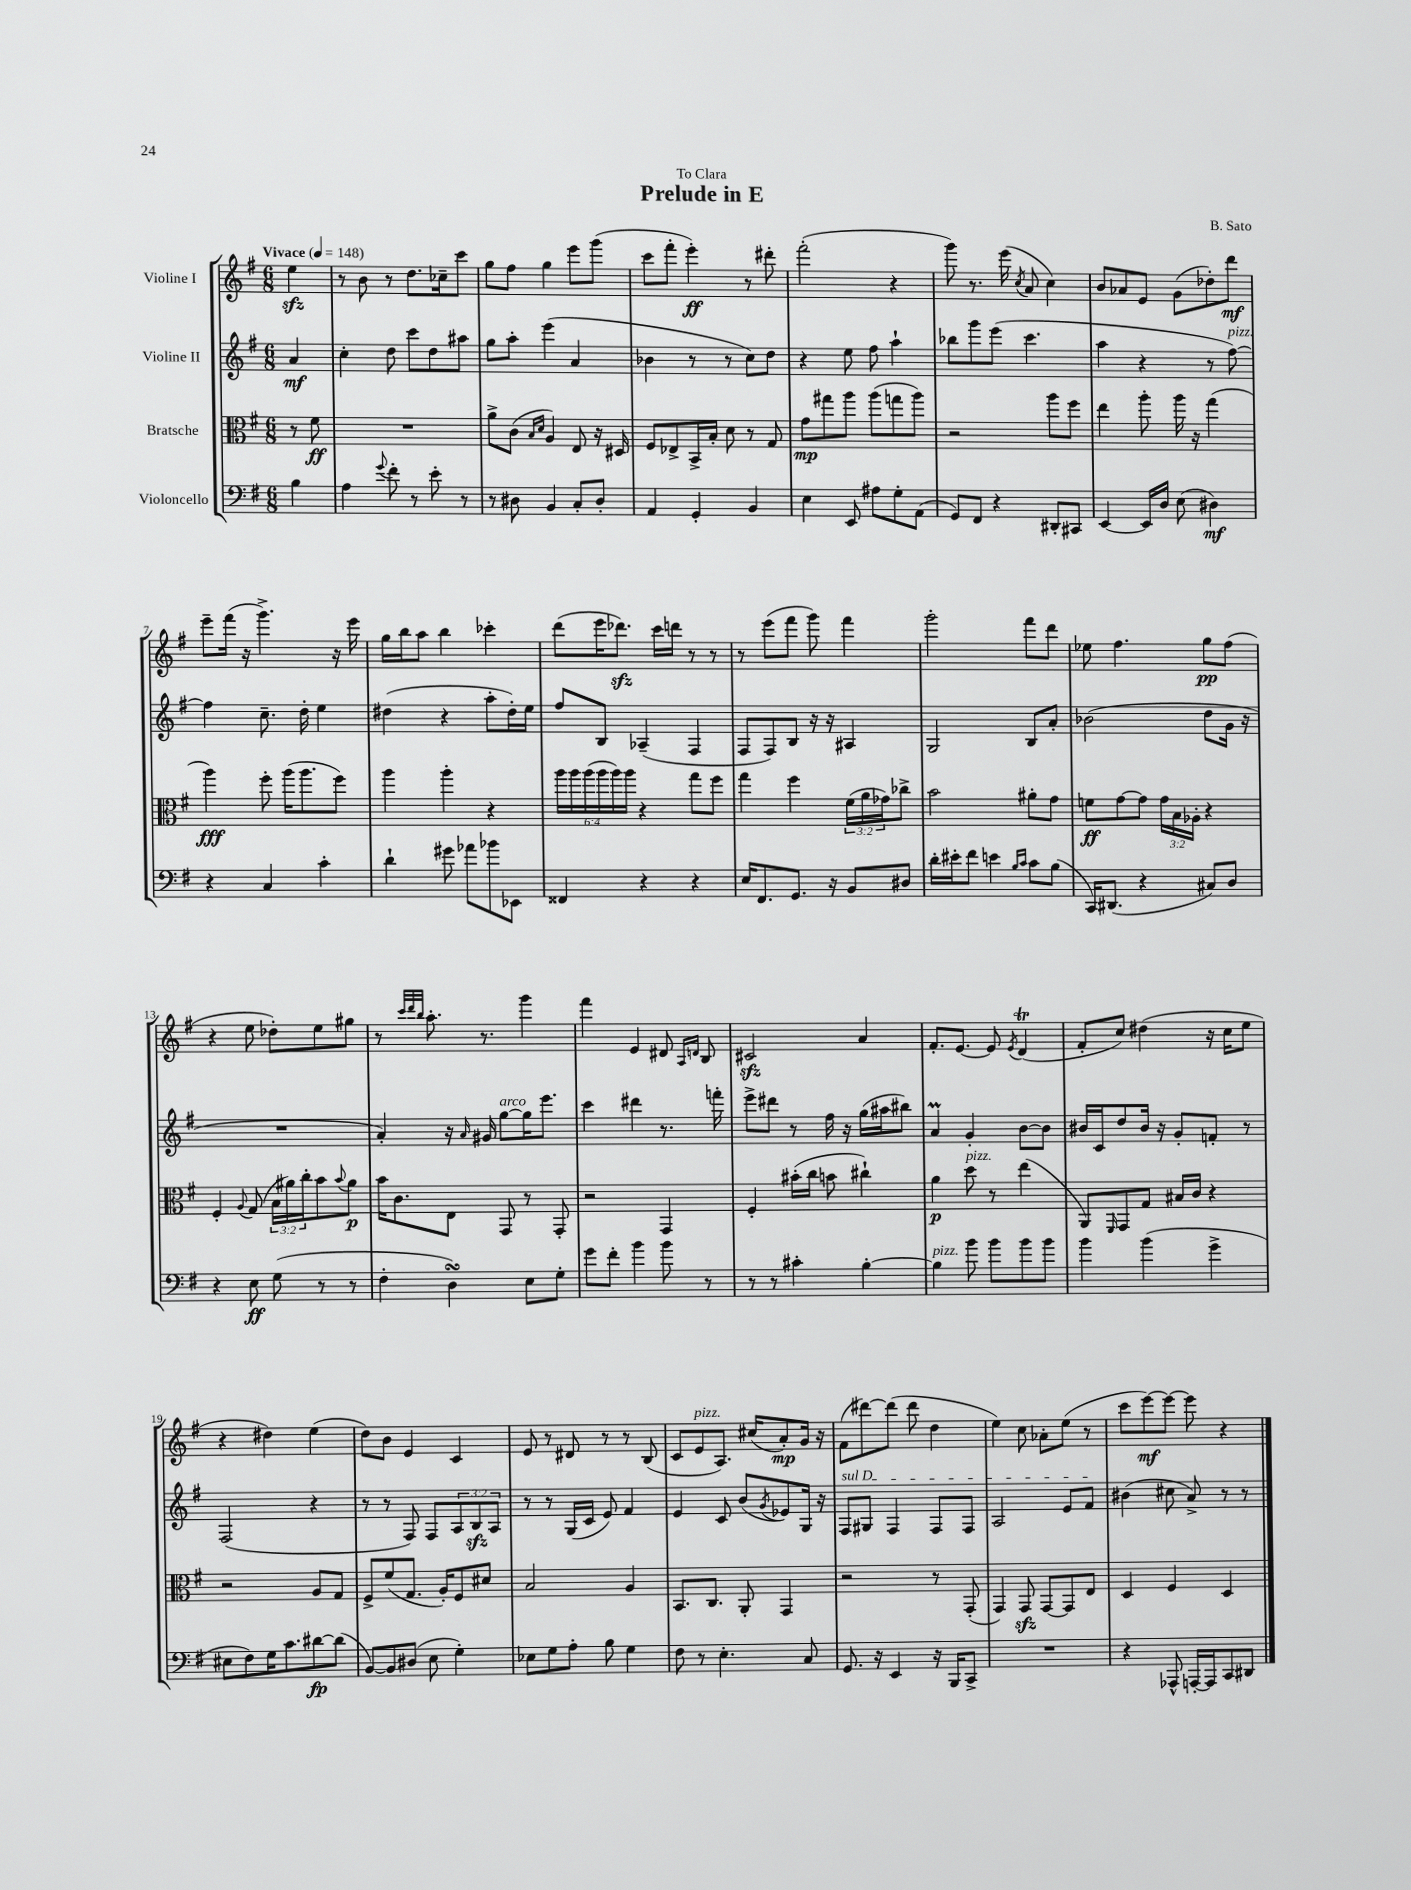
\header { title = "Prelude in E" composer = "B. Sato" dedication = "To Clara" }
<<
\new StaffGroup <<
\new Staff = "s0" \with { instrumentName = "Violine I" } {
    \clef treble \key g \major \numericTimeSignature \time 6/8 \partial 4 \tempo "Vivace" 4 = 148
    e''4\sfz |
    r8 b'8 r8 d''8. ces''16-- c'''8 |
    g''8 fis''8 g''4 e'''8 g'''8( |
    c'''8 fis'''8-. e'''4-.\ff) r8 dis'''8-. |
    fis'''2-.( r4 |
    g'''8) r8. e'''16( \acciaccatura { c''8 } a'8 c''4) |
    b'8 aes'8 e'8 g'8( des''8-.) d'''8\mf |
    e'''8-- fis'''16( r16 g'''4.->) r16 e'''16 |
    g''16 b''16 a''8 b''4 ces'''4-. |
    d'''8( e'''16 des'''8.\sfz) c'''16 d'''16 r8 r8 |
    r8 e'''8( fis'''8 g'''8) fis'''4 |
    g'''2-. fis'''8 d'''8 |
    ees''8 fis''4. g''8\pp fis''8( |
    r4 e''8 des''8-.) e''8 gis''8 |
    r8 \grace { c'''32 d'''32 b''32 } a''8.-. r8. g'''4 |
    fis'''4 e'4 dis'8 \grace { a16 d'16 } b8 |
    cis'2\sfz a'4 |
    fis'8.-. e'8.~ e'8 \acciaccatura { e'8 } d'4\trill( |
    fis'8-. c''8) dis''4( r16 c''16 e''8 |
    r4 dis''4) e''4( |
    d''8) b'8 e'4 c'4 |
    e'8 r8 dis'8 r8 r8 b8( |
    c'8 e'8^\markup { \italic "pizz." } a8.) cis''16( a'8-.\mp) g'16 r16 |
    fis'8( dis'''8~) dis'''8( dis'''8 d''4 |
    e''4) c''8 aes'8-. e''8( r8 |
    c'''8 e'''8~\mf) e'''8~ e'''8 r4 \bar "|." |
}
\new Staff = "s1" \with { instrumentName = "Violine II" } {
    \clef treble \key g \major \numericTimeSignature \time 6/8 \override Staff.TupletNumber.text = #tuplet-number::calc-fraction-text \partial 4
    a'4\mf |
    c''4-. d''8 c'''8 d''8 ais''8 |
    g''8 a''8-. e'''4( a'4 |
    bes'4 r8 r8 c''8) d''8 |
    r4 e''8 fis''8 a''4-! |
    bes''8 g'''8 e'''8( c'''4. |
    a''4 r4 r8 fis''8~^\markup { \italic "pizz." }) |
    fis''4 c''8.-- d''16-. e''4 |
    dis''4( r4 a''8-. dis''16-.) e''16 |
    fis''8 b8 aes4--( fis4 |
    fis8 fis8) b8 r16 r16 ais4 |
    g2 b8 a'8-. |
    bes'2( d''8 g'16 r16 |
    R2. |
    a'4-.) r16 \grace { a'16 } gis'16 g''8~^\markup { \italic "arco" } g''16 e'''8. |
    c'''4 dis'''4 r8. f'''16-. |
    e'''8-> dis'''8 r8 fis''16 r16 g''16( ais''16 bis''8) |
    a'4\prall g'4-. b'8~ b'8 |
    bis'16 c'16 d''8 bis'16 r16 g'8-. f'8-. r8 |
    fis2( r4 |
    r8 r8 fis8) fis8 \tuplet 3/2 { a8 b8\sfz a8 } |
    r8 r8 g16( c'16 e'8) fis'4 |
    e'4 c'8 b'8( \acciaccatura { g'8 } ees'8) g16 r16 |
    \once \override TextSpanner.bound-details.left.text = \markup { \italic "sul D" } fis8\startTextSpan gis8 fis4 fis8 fis8 |
    a2 e'8 fis'8\stopTextSpan |
    bis'4( cis''8 a'8->) r8 r8 \bar "|." |
}
\new Staff = "s2" \with { instrumentName = "Bratsche" } {
    \clef alto \key g \major \numericTimeSignature \time 6/8 \override Staff.TupletNumber.text = #tuplet-number::calc-fraction-text \partial 4
    r8 fis'8\ff |
    R2. |
    a'8-> c'8( \grace { b16 d'16 } a4) e8 r16 dis16 |
    fis8 ees8-> b,16-> b16-. d'8 r8 g8 |
    g'8\mp gis''8 a''8 a''8( g''8 a''8) |
    r2 a''8 fis''8 |
    e''4 a''8-. a''16 r16 g''4( |
    a''4\fff) fis''8-. a''16( a''8. fis''8) |
    a''4 a''4-. r4 |
    \tuplet 6/4 { a''16 a''16 a''16( a''16 a''16) a''16 } r4 g''8 fis''8 |
    g''4 fis''4 \tuplet 3/2 { fis'16( a'16 ges'16) } ces''8-> |
    b'2 ais'8-. g'8 |
    f'8\ff g'8~ g'8 \tuplet 3/2 { g'16 b16 aes16-. } r4 |
    fis4-. \appoggiatura { a8 } g8( \tuplet 3/2 { b16 ais'16) c''16-. } b'8 \appoggiatura { b'8 } ais'8\p |
    b'16 c'8. e8 g,8 r8 g,8-. |
    r2 g,4 |
    fis4-. bis'16-.( c''16 b'8 cis''4-!) |
    a'4\p d''8^\markup { \italic "pizz." } r8 e''4( |
    a,8) \grace { fis,16 } g,8 g8 bis16 c'16 r4 |
    r2 a8 g8 |
    fis8-> fis'8( g8. a16-.) fis8 dis'8 |
    b2 a4 |
    b,8. c8. a,8-. g,4 |
    r2 r8 g,8-.( |
    g,4) g,8\sfz g,8~ g,8 e8 |
    d4 fis4 d4 \bar "|." |
}
\new Staff = "s3" \with { instrumentName = "Violoncello" } {
    \clef bass \key g \major \numericTimeSignature \time 6/8 \partial 4
    b4 |
    a4 \appoggiatura { g'8 } fis'8-. r8 e'8-. r8 |
    r8 dis8 b,4 c8-. dis8-. |
    a,4 g,4-. b,4 |
    e4 e,8 ais8 g8-. a,8( |
    g,8) fis,8 r4 dis,8-. cis,8 |
    e,4~ e,16 d16 e8( dis4\mf) |
    r4 c4 c'4-. |
    d'4-! gis'8 aes'8 bes'8 ees,8 |
    fisis,4 r4 r4 |
    e16 fis,8. g,8. r16 b,8 dis8 |
    d'16-. eis'16-. fis'8 e'4 \grace { b16 c'16 } c'8 b8( |
    c,16) dis,8.( r4 cis8) d8 |
    r4 e8\ff g8( r8 r8 |
    fis4-. d4\turn) e8 g8-. |
    g'8 fis'8-. b'4 b'8 r8 |
    r8 r8 cis'4-. b4~-. |
    b4^\markup { \italic "pizz." } b'8 b'8 b'8 b'8 |
    b'4 b'4( g'4-> |
    eis8 fis8) g16 c'8. dis'8~\fp dis'8( |
    b,8~) b,8 dis8( e8 g4-.) |
    ees8 g8 a8-. b8 g4 |
    fis8 r8 e4.-. c8 |
    g,8. r16 e,4 r16 b,,16 c,8-> |
    R2. |
    r4 aes,,8-^ a,,16~-. a,,16 c,8 dis,8 \bar "|." |
}
>>
>>
